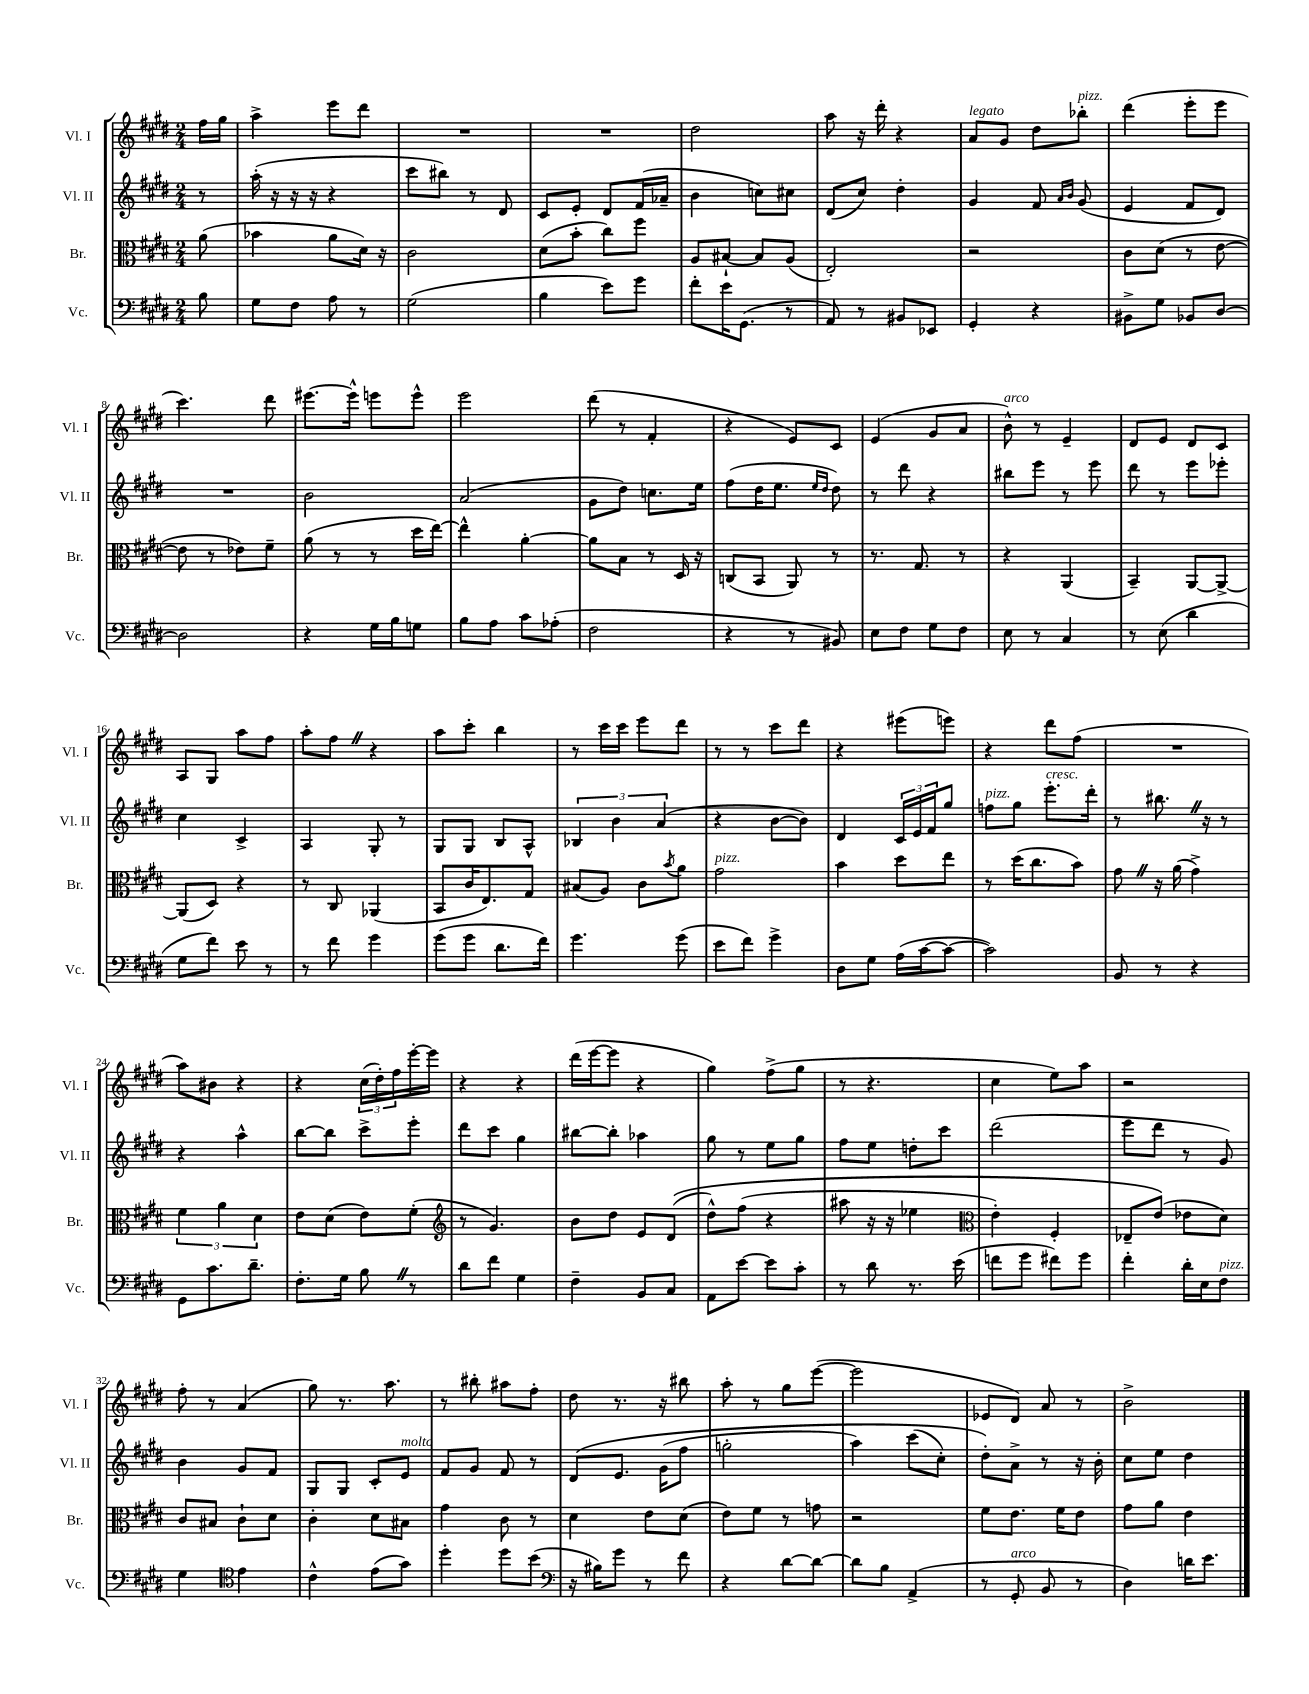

**kern	**kern	**kern	**kern
*staff4	*staff3	*staff2	*staff1
*clefF4	*clefC3	*clefG2	*clefG2
*k[f#c#g#d#]	*k[f#c#g#d#]	*k[f#c#g#d#]	*k[f#c#g#d#]
*M2/4	*M2/4	*M2/4	*M2/4
8B	(8a	8r	16ff#
.	.	.	16gg#
=	=	=	=
8G#	4b-	(16aa'	4aa^
.	.	16r	.
8F#	.	16r	.
.	.	16r	.
8A	8a	4r	8eee
8r	16d#)	.	8ddd#
.	16r	.	.
=	=	=	=
(2G#	2c#	8ccc#	2r
.	.	8bb#)	.
.	.	8r	.
.	.	8d#	.
=	=	=	=
4B	(8d#	8c#	2r
.	8b'	8e'	.
8e)	8cc#)	8d#	.
8g#	8ff#	(16f#	.
.	.	16a-~	.
=	=	=	=
8f#'	8A	4b	2dd#
16e	[8B#`	.	.
(8.GG#	.	.	.
.	8B#]	8cc)	.
8r	(8A	8cc#	.
=	=	=	=
8AA)	2E')	(8d#	8aa
8r	.	8cc#)	16r
.	.	.	16ddd#'
8BB#	.	4dd#'	4r
8EE-	.	.	.
=	=	=	=
4GG#'	2r	4g#	8a
.	.	.	8g#
4r	.	8f#	8dd#
.	.	16qqa	.
.	.	16qqb	.
.	.	(8g#	8bb-'
=	=	=	=
8BB#^	8c#	4e	(4ddd#
8G#	(8d#	.	.
8BB-	8r	8f#	8eee'
[8D#	[8e	8d#)	8eee
=	=	=	=
2D#]	8e]	2r	4.ccc#)
.	8r	.	.
.	8e-)	.	.
.	8f#~	.	8ddd#
=	=	=	=
4r	(8a	2b	[8.eee#
.	8r	.	.
.	.	.	16eee#^^]
16G#	8r	.	8eee
16B	.	.	.
8G	16dd#	.	8eee^^
.	[16ee)	.	.
=	=	=	=
8B	4ee^^]	(2a	2eee
8A	.	.	.
8c#	[4a'	.	.
(8A-'	.	.	.
=	=	=	=
2F#	8a]	8g#	(8ddd#
.	8B	8dd#)	8r
.	8r	8.cc	4f#'
.	16D#	.	.
.	16r	16ee	.
=	=	=	=
4r	(8C	(8ff#	4r
.	8BB	16dd#	.
.	.	8.ee	.
8r	8AA)	.	8e)
.	.	16qqee	.
.	.	16qqdd#	.
8BB#)	8r	8dd#)	8c#
=	=	=	=
8E	8.r	8r	(4e
8F#	.	8ddd#	.
.	8.G#	.	.
8G#	.	4r	8g#
8F#	8r	.	8a
=	=	=	=
8E	4r	8bb#	8b^^)
8r	.	8eee	8r
4C#	(4AA	8r	4e~
.	.	8eee	.
=	=	=	=
8r	4BB~)	8ddd#	8d#
(8E	.	8r	8e
4d#	[8AA	8eee	8d#
.	8AA^_	8eee-'	8c#
=	=	=	=
8G#	(8AA]	4cc#	8A
8f#)	8D#)	.	8G#
8e	4r	4c#^	8aa
8r	.	.	8ff#
=	=	=	=
8r	8r	4A	8aa'
8f#	8C#	.	8ff#
4g#	(4AA-	8G#'	4r
.	.	8r	.
=	=	=	=
(8g#	8BB	8G#	8aa
8g#	16c#	8G#	8ccc#'
.	8.E)	.	.
8.d#	.	8B	4bb
.	8G#	8A^^	.
16f#)	.	.	.
=	=	=	=
4.g#	(8B#	6B-	8r
.	8A)	.	16ccc#
.	.	6b	.
.	.	.	16ccc#
.	8c#	.	8eee
.	.	(6a	.
.	8qb	.	.
(8g#	8a	.	8ddd#
=	=	=	=
8e	2g#	4r	8r
8f#)	.	.	8r
4g#^	.	[8b	8ccc#
.	.	8b])	8ddd#
=	=	=	=
8D#	4b	4d#	4r
8G#	.	.	.
(16A	8dd#	24c#	(8eee#
.	.	24e	.
[16c#	.	.	.
.	.	24f#	.
8c#_	8ee	8gg#	8eee)
=	=	=	=
2c#])	8r	8ff	4r
.	(16dd#	8gg#	.
.	8.cc#	.	.
.	.	8.eee'	8ddd#
.	8b)	.	(8ff#
.	.	16ddd#'	.
=	=	=	=
8BB	8g#	8r	2r
8r	16r	8.bb#	.
.	(16a	.	.
4r	4g#^)	.	.
.	.	16r	.
.	.	8r	.
=	=	=	=
8GG#	6f#	4r	8aa)
8.c#	.	.	8b#
.	6a	.	.
.	.	4aa^^	4r
8.d#~	.	.	.
.	6d#	.	.
=	=	=	=
8.F#'	8e	[8bb	4r
.	(8d#	8bb]	.
16G#	.	.	.
8B	8e)	8ccc#^	(24cc#
.	.	.	24dd#')
.	.	.	24ff#
8r	(8f#'	8eee'	[16eee'
.	.	.	16eee]
=	=	=	=
*	*clefG2	*	*
8d#	8r	8ddd#	4r
8f#	4.g#)	8ccc#	.
4G#	.	4gg#	4r
=	=	=	=
4F#~	8b	[8bb#	(16ddd#
.	.	.	[16eee
.	8dd#	8bb#']	8eee]
8BB	8e	4aa-	4r
8C#	&((8d#	.	.
=	=	=	=
8AA	8dd#^^)	8gg#	4gg#)
[8e	(8ff#	8r	.
8e]	4r	8ee	(8ff#^
8c#'	.	8gg#	8gg#
=	=	=	=
8r	8aa#	8ff#	8r
8d#	16r	8ee	4.r
.	16r	.	.
8.r	4ee-	8dd'	.
.	.	8ccc#	.
(16e	.	.	.
=	=	=	=
*	*clefC3	*	*
8f	4e')	(2ddd#	4cc#
8g#	.	.	.
8f#)	4F#'	.	8ee)
8g#	.	.	8aa
=	=	=	=
4f#'	8E-~	8eee	2r
.	(8e&)	8ddd#	.
16d#'	8e-	8r	.
16E	.	.	.
8F#	8d#)	8g#)	.
=	=	=	=
4G#	8c#	4b	8ff#'
.	8B#	.	8r
*clefC4	*	*	*
4e	8c#`	8g#	(4a
.	8d#	8f#	.
=	=	=	=
4c#^^	4c#'	8G#	8gg#)
.	.	8G#	8.r
(8e	8d#	8c#'	.
.	.	.	8.aa
8g#)	8B#	8e	.
=	=	=	=
4dd#'	4g#	8f#	8r
.	.	8g#	8bb#'
8dd#	8c#	8f#	8aa#
(8b	8r	8r	8ff#'
=	=	=	=
*clefF4	*	*	*
16r	4d#	&(8d#	8dd#
16B#)	.	.	.
8g#	.	8.e	8.r
8r	8e	.	.
.	.	(16g#	16r
8f#	(8d#	8ff#	8bb#
=	=	=	=
4r	8e)	2gg'	8aa'
.	8f#	.	8r
[8d#	8r	.	8gg#
8d#_	8g	.	([8eee
=	=	=	=
8d#]	2r	4aa)	2eee]
8B	.	.	.
(4AA^	.	(8ccc#	.
.	.	8cc#')	.
=	=	=	=
8r	8f#	8dd#'&)	8e-
8GG#'	8.e	8a^	8d#)
8BB	.	8r	8a
.	16f#	.	.
8r	8e	16r	8r
.	.	16b'	.
=	=	=	=
4D#)	8g#	8cc#	2b^
.	8a	8ee	.
16d	4e	4dd#	.
8.e	.	.	.
==	==	==	==
*-	*-	*-	*-
